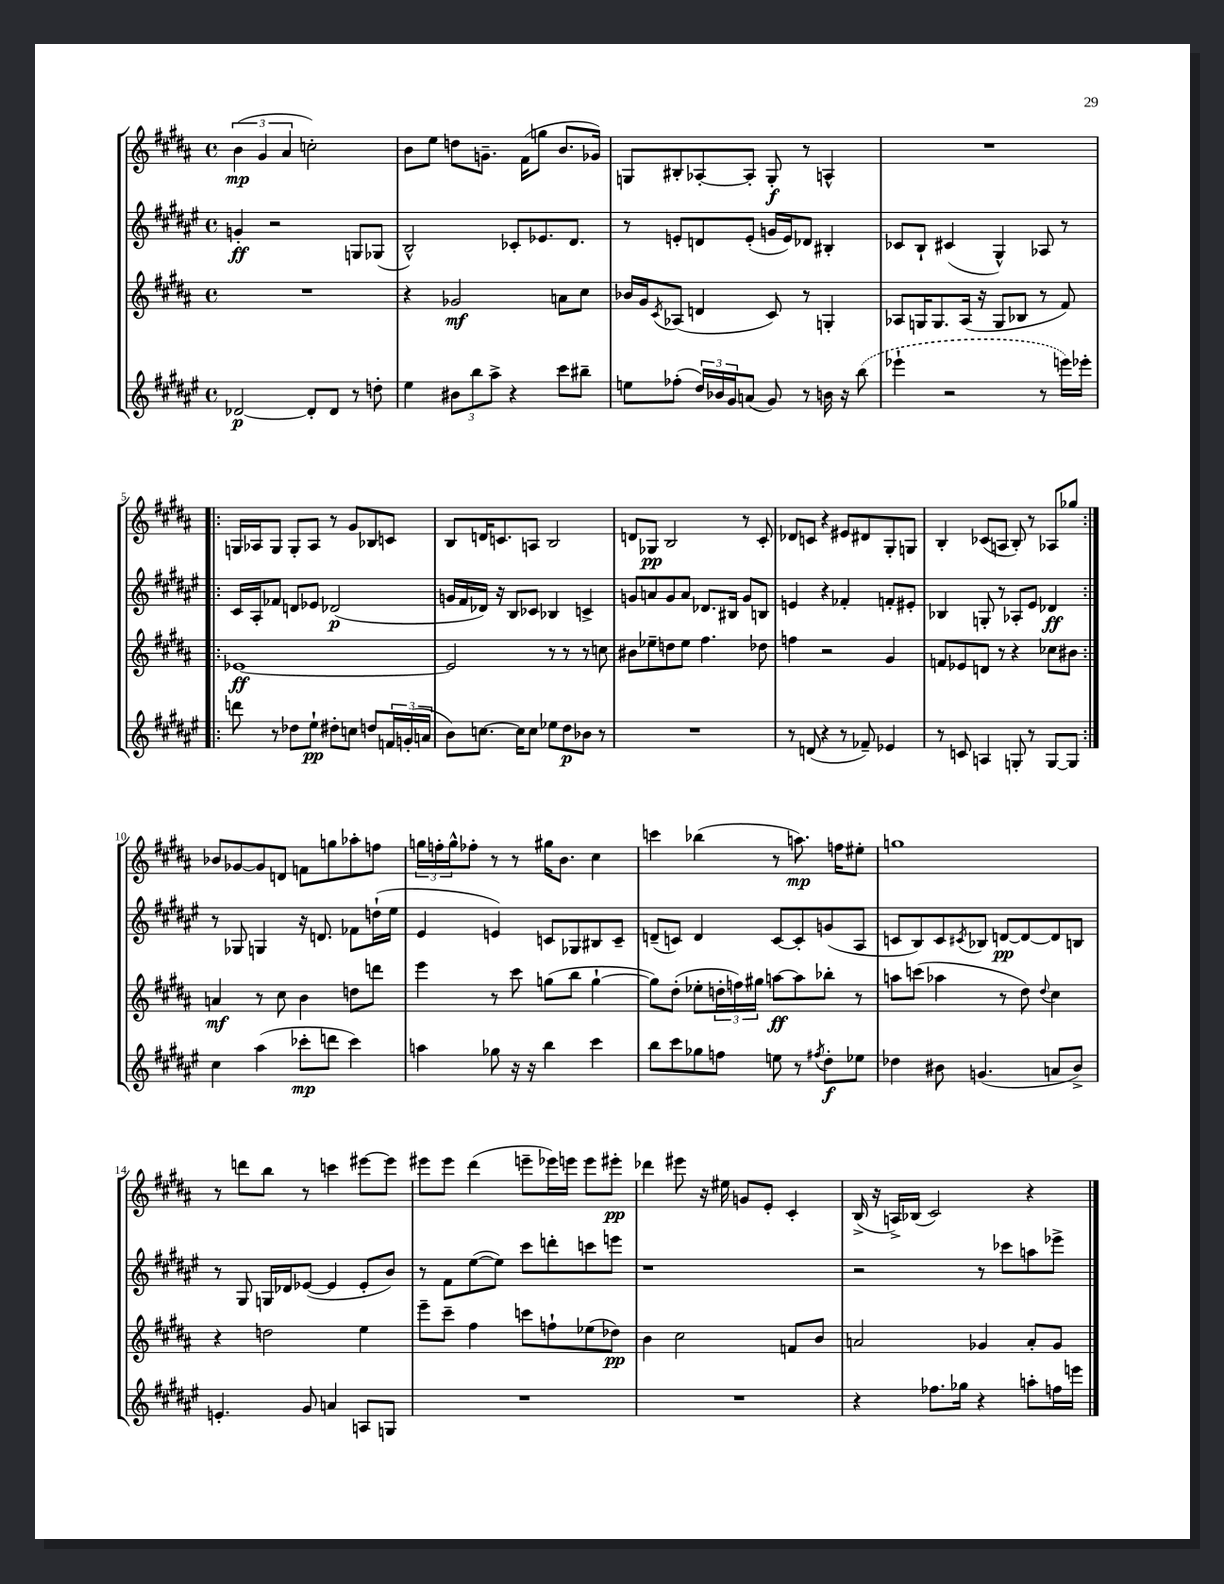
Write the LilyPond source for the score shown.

<<
\new StaffGroup <<
\new Staff = "s0" {
    \clef treble \key b \major \defaultTimeSignature \time 4/4
    \tuplet 3/2 { b'4\mp( gis'4 ais'4 } c''2-.) |
    b'8 e''8 d''8 g'8.-- fis'16( g''8 b'8. ges'16) |
    g8 bis8-. aes8~-. aes8-. g8-.\f r8 a4-^ |
    R1 |
    \repeat volta 2 { g16 aes16 g8 g8-. aes8 r8 gis'8 bes8 c'8 |
    b8 d'16 c'8. a8 b2 |
    d'8 ges8\pp b2 r8 cis'8-. |
    des'8 c'8 r4 eis'8 dis'8 gis8-. g8 |
    b4-. ces'8( a8 b8-.) r8 aes8 ges''8 | }
    bes'8 ges'8~ ges'8 d'8 f'8 g''8 aes''8-. f''8 |
    \tuplet 3/2 { g''16 f''16-. g''16-^ } fes''8-. r8 r8 gis''16 b'8. cis''4 |
    c'''4 bes''4( r8 a''8.\mp) f''16 eis''8-. |
    g''1 |
    r8 d'''8 b''8 r8 c'''4 eis'''8~ eis'''8 |
    eis'''8 eis'''8 dis'''4( e'''8-- ees'''16) e'''16 e'''8 eis'''8-.\pp |
    des'''4 eis'''8 r16 eis''16 g'8 e'8-. cis'4-. |
    b16->( r16 a16->) bes16( cis'2) r4 \bar "|." |
}
\new Staff = "s1" {
    \clef treble \key fis \major \defaultTimeSignature \time 4/4
    g'4-.\ff r2 g8 ges8( |
    b2-^) ces'8-. ees'8. dis'8. |
    r8 e'8-. d'8 e'8-.( g'16 e'16) des'8 bis4-. |
    ces'8 b8-! cis'4( gis4-^) aes8 r8 |
    \repeat volta 2 { cis'16 ais16-. fes'8 d'8 ees'8 des'2\p( |
    g'16 fis'16 des'16) r16 b8 ces'8 bes4 c'4-> |
    g'8 a'8 g'8 a'8 des'8. bis16 g'8 b8 |
    e'4 r4 fes'4-. f'8-. eis'8-. |
    bes4 g8-. r8 aes8-. eis'8 des'4\ff | }
    r8 ges8 g4 r16 d'8. fes'8 d''16-!( eis''16 |
    eis'4 e'4) c'8 ges8 bis8 c'8-- |
    d'8--( c'8) d'4 c'8~ c'8-. g'8( ais8 |
    c'8 b8) c'8 \acciaccatura { cis'8 } bes8 d'8~\pp d'8~ d'8 b8 |
    r8 gis8 g16 des'16 ees'8~( ees'4 ees'8-. b'8) |
    r8 fis'8 eis''8~( eis''8) cis'''8 d'''8-. c'''8 e'''8 |
    r1 |
    r2 r8 ces'''8 a''8 ees'''8-> \bar "|." |
}
\new Staff = "s2" {
    \clef treble \key b \major \defaultTimeSignature \time 4/4
    R1 |
    r4 ges'2\mf a'8 cis''8 |
    bes'16 gis'16 \acciaccatura { cis'8 } aes8( d'4 cis'8) r8 g4-. |
    aes8 g16 g8. aes16( r16 g8 bes8 r8 fis'8) |
    \repeat volta 2 { ees'1~\ff |
    ees'2 r8 r8 r8 c''8 |
    bis'8 ees''8-- d''8 ees''8 fis''4. des''8 |
    f''4 r2 gis'4 |
    f'8 ees'8 d'8 r8 r4 ces''8 bis'8 | }
    a'4\mf r8 cis''8 b'4 d''8 d'''8 |
    e'''4 r8 cis'''8 g''8( b''8 g''4~-! |
    g''8) dis''8-.( ees''8-. \tuplet 3/2 { d''16-. f''16) gis''16 } a''8~\ff a''8 bes''8-. r8 |
    a''8 c'''8( aes''4 r8 dis''8) \appoggiatura { dis''8 } cis''4 |
    r4 d''2 e''4 |
    e'''8-- cis'''8-- fis''4 c'''8 f''8-! ees''8( des''8\pp) |
    b'4 cis''2 f'8 b'8 |
    a'2 ges'4 a'8-. ges'8 \bar "|." |
}
\new Staff = "s3" {
    \clef treble \key fis \major \defaultTimeSignature \time 4/4
    des'2~\p des'8-. des'8 r8 d''8-. |
    eis''4 \tuplet 3/2 { bis'8 b''8 ais''8-> } r4 cis'''8 bis''8-- |
    e''8 fes''8-.( \tuplet 3/2 { dis''16) bes'16 gis'16 } a'8( gis'8) r8 b'16 r16 \once \slurDashed b''8( |
    ees'''4-! r2 r8 e'''16) ees'''16-. |
    \repeat volta 2 { d'''8 r8 des''8 eis''8-!\pp dis''8-. c''8 d''8 \tuplet 3/2 { f'16 g'16-.( a'16 } |
    b'8) c''8.~ c''16 c''8 ees''8 dis''8\p bes'8 r8 |
    R1 |
    r8 d'8( r4 r8 fes'8--) ees'4 |
    r8 c'8 a4 g8-. r8 g8~ g8 | }
    cis''4 ais''4( ces'''8-.\mp d'''8 ces'''4) |
    a''4 ges''8 r16 r16 b''4 cis'''4 |
    b''8 cis'''8 ges''8 f''8 e''8 r8 \acciaccatura { fis''8 } dis''8-.\f ees''8 |
    des''4 bis'8 g'4.( a'8 bis'8->) |
    e'4.-. gis'8 a'4 a8 g8 |
    R1 |
    R1 |
    r4 fes''8. ges''16 r4 a''8-. f''16 e'''16 \bar "|." |
}
>>
>>
